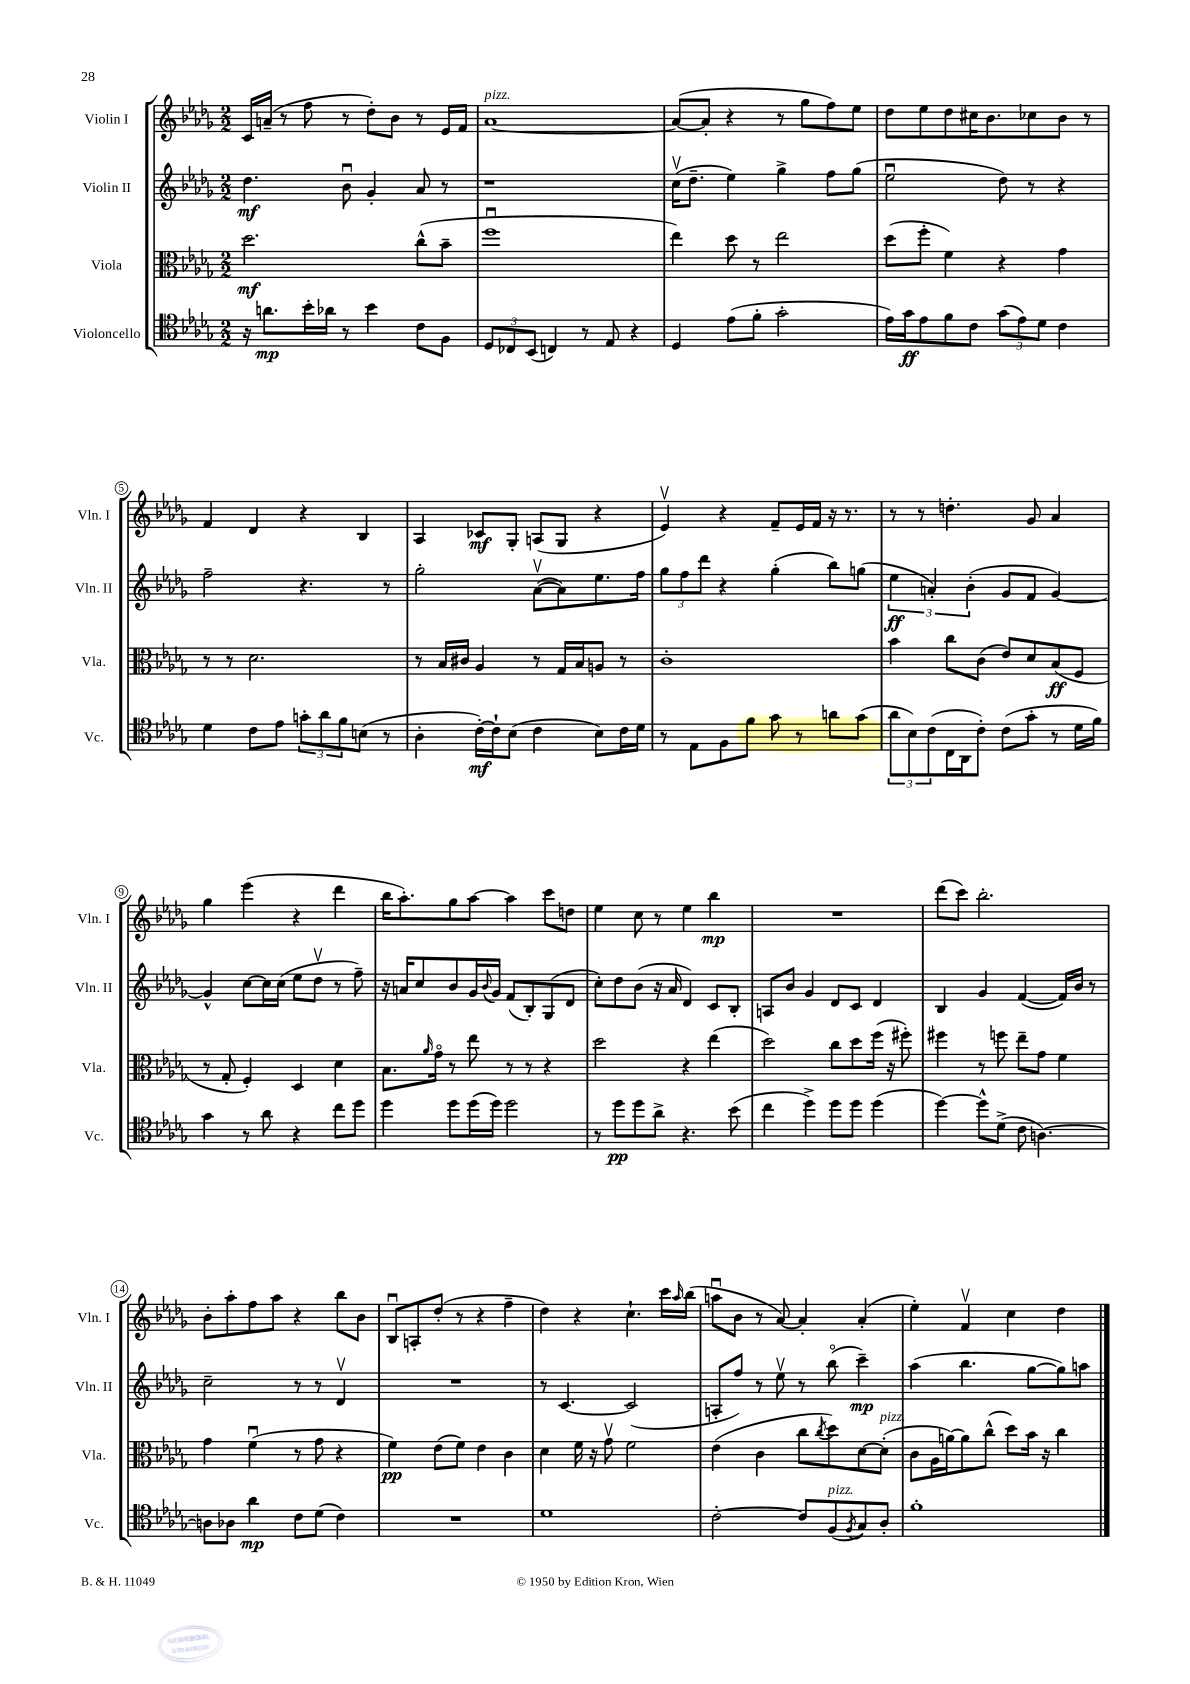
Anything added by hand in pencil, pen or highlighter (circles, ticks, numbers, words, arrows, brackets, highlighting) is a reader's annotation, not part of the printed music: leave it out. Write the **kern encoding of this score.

**kern	**kern	**kern	**kern
*staff4	*staff3	*staff2	*staff1
*clefC4	*clefC3	*clefG2	*clefG2
*k[b-e-a-d-g-]	*k[b-e-a-d-g-]	*k[b-e-a-d-g-]	*k[b-e-a-d-g-]
*M2/2	*M2/2	*M2/2	*M2/2
16r	2.dd-\	4.dd-\	16c/LL
8.a\L	.	.	(16a~/JJ
.	.	.	8r
16b-'\L	.	.	8ff\
16a-\JJ	.	.	.
8r	.	8b-u\	8r
4b-\	.	4g-'/	8dd-'\L)
.	.	.	8b-\J
8c\L	(8cc^^\L	8a-/	8r
8F\J	8b-~\J	8r	16e-/LL
.	.	.	16f/JJ
=	=	=	=
12D-/L	1ffu	1r	[1a-
12C-/	.	.	.
(12BB-/J	.	.	.
4C/)	.	.	.
8r	.	.	.
8E-/	.	.	.
4r	.	.	.
=	=	=	=
4D-/	4ee-\)	(16ccv\LK	(8a-/_L
.	.	8.dd-~\J	.
.	.	.	8a-'/]J
(8e-\L	8dd-\	4ee-\)	4r
8f'\J	8r	.	.
2g-'\	2ee-\	4gg-^\	8r
.	.	.	8gg-\L
.	.	8ff\L	8ff\)
.	.	(8gg-\J	8ee-\J
=	=	=	=
16e-\LL)	(8dd-\L	2ee-u\	8dd-\L
16g-\J	.	.	.
8e-\	8ff'\J	.	8ee-\
8f\	4f\)	.	8dd-\
8c\J	.	.	16cc#\K
.	.	.	8.b-\
(12g-\L	4r	8dd-\)	.
12e-\)	.	.	.
.	.	8r	8cc-\
12d-\J	.	.	.
4c\	4g-\	4r	8b-\J
.	.	.	8r
=	=	=	=
4d-\	8r	2ff~\	4f/
.	8r	.	.
8c\L	2.d-\	.	4d-/
8e-\J	.	.	.
12g'\L	.	4.r	4r
12a-\	.	.	.
12f\	.	.	.
(8B\J	.	.	4B-/
8r	.	8r	.
=	=	=	=
4A-'\	8r	2gg-'\	4A-/
.	16B-/LL	.	.
.	16c#/JJ	.	.
[16c'\LL)	4A-/	.	8c-/L
16c`\]J	.	.	.
(8B-\J	.	.	8G-'/J
4c\	8r	([8a-v\L	(8A/L
.	16G-/LL	8a-\])	8G-/J
.	16B-/J	.	.
8B-\L)	8A/J	8.ee-\	4r
16c\L	8r	.	.
16d-\JJ	.	16ff\Jk	.
=	=	=	=
8r	1c'	12gg-\L	4e-v/)
.	.	12ff\	.
8E-\L	.	.	.
.	.	12ddd-\J	.
8F\	.	4r	4r
8f\J	.	.	.
8g-\	.	(4gg-'\	8f~/L
8r	.	.	16e-/L
.	.	.	16f/JJ
8a\L	.	8bb-\L)	16r
.	.	.	8.r
(8g-\J	.	(8gg\J	.
=	=	=	=
12a-\L	4b-\	6ee-\	8r
12B-\)	.	.	.
.	.	.	8r
(12c\	.	6a'/)	.
16C\L	8cc\L	.	4.dd'\
16AA-\J	.	.	.
.	.	(6b-'\	.
8c'\J)	(8c\J	.	.
(8c\L	8e-/L)	8g-/L	.
8g-'\J	8d-/	8f/J	8g-/
8r	(8B-/	[4g-/)	4a-/
16d-\LL	8F/J	.	.
16f\JJ)	.	.	.
=	=	=	=
4g-\	8r	4g-^^/]	4gg-\
.	8G-'/	.	.
8r	4F'/)	[8cc\L	(4eee-\
8a-\	.	16cc\]L	.
.	.	(16cc\JJ	.
4r	4D-/	8ee-\L	4r
.	.	8dd-v\J	.
8cc\L	4d-\	8r	4ddd-\
8dd-\J	.	8ff~\)	.
=	=	=	=
4dd-\	8.B-\L	16r	16bb-\LK
.	.	16a/LK	8.aa-'\)
.	.	8cc/	.
.	16qqa-/	.	.
.	16g-o\Jk	.	.
8dd-\L	8r	8b-/	8gg-\
(16dd-\L	8ee-\	16g-/L	[8aa-\J
.	.	8qqb-/	.
16dd-\JJ)	.	16g-/JJ	.
2dd-\	8r	(8f/L	4aa-\]
.	8r	8B-'/)	.
.	4r	(8G-/	8ccc\L
.	.	8d-/J	8dd\J
=	=	=	=
8r	2dd-\	8cc'\L)	4ee-\
8dd-\L	.	8dd-\	.
8dd-\	.	(8b-\J	8cc\
8a-^\J	.	16r	8r
.	.	16a-/	.
4.r	4r	4d-/)	4ee-\
.	(4ee-\	8c/L	4bb-\
(8b-\	.	8B-'/J	.
=	=	=	=
4cc\	2dd-\)	8A/L	1r
.	.	8b-/J	.
4dd-^\)	.	4g-/	.
8dd-\L	8cc\L	8d-/L	.
8dd-\J	8dd-\	8c/J	.
(4dd-\	(16ff\Jk	4d-/	.
.	16r	.	.
.	8ff#'\)	.	.
=	=	=	=
[4dd-\)	4ff#\	4B-/	(8ddd-\L
.	.	.	8ccc\J)
8dd-^^\]L	8r	4g-/	2.bb-'\
(8d-^\J	8ff\	.	.
8c\	8ee-~\L	([4f/	.
[4.A\)	8g-\J	.	.
.	4f\	16f/]LL)	.
.	.	16b-/JJ	.
.	.	8r	.
=	=	=	=
8A\]L	4g-\	2cc~\	8b-'\L
8A-\J	.	.	8aa-'\
4a-\	(4fu\	.	8ff\
.	.	.	8aa-\J
8c\L	8r	8r	4r
(8d-\J	8g-\	8r	.
4c\)	4r	4d-v/	8bb-\L
.	.	.	8b-\J
=	=	=	=
1r	4f\)	1r	8B-u/L
.	.	.	8A'/
.	(8e-\L	.	(8dd-'/J
.	8f\J)	.	8r
.	4e-\	.	4r
.	4c\	.	4ff~\
=	=	=	=
1d-	4d-\	8r	4dd-\)
.	.	[4.c/	.
.	16f\	.	4r
.	16r	.	.
.	8g-v\	.	.
.	2f\	(2c/]	4.cc`\
.	.	.	16ccc\LL
.	.	.	16qqaa-/
.	.	.	(16bb-\JJ
=	=	=	=
[2c'\	(4e-\	8A'/L	8aau\L
.	.	8ff/J)	8b-\J
.	4c\	8r	8r
.	.	8ee-v\	[8a-/)
8c/]L	8cc\L	8r	4a-'/]
.	8qcc/	.	.
(8F/	8dd-\)	(8bb-o\	.
8qF/	.	.	.
8G-/)	[8d-\	4ccc~\)	(4a-'/
8A-'/J	(8d-'\]J	.	.
=	=	=	=
1f'	8c\L	(4aa-\	4ee-'\)
.	16A-\L	.	.
.	[16a\J)	.	.
.	8a\]	4.bb-\	4fv/
.	(8cc^^\J	.	.
.	8dd-\L)	.	4cc\
.	16b-\Jk	[8gg-\L	.
.	16r	.	.
.	4cc\	8gg-\])	4dd-\
.	.	8aa\J	.
==	==	==	==
*-	*-	*-	*-
